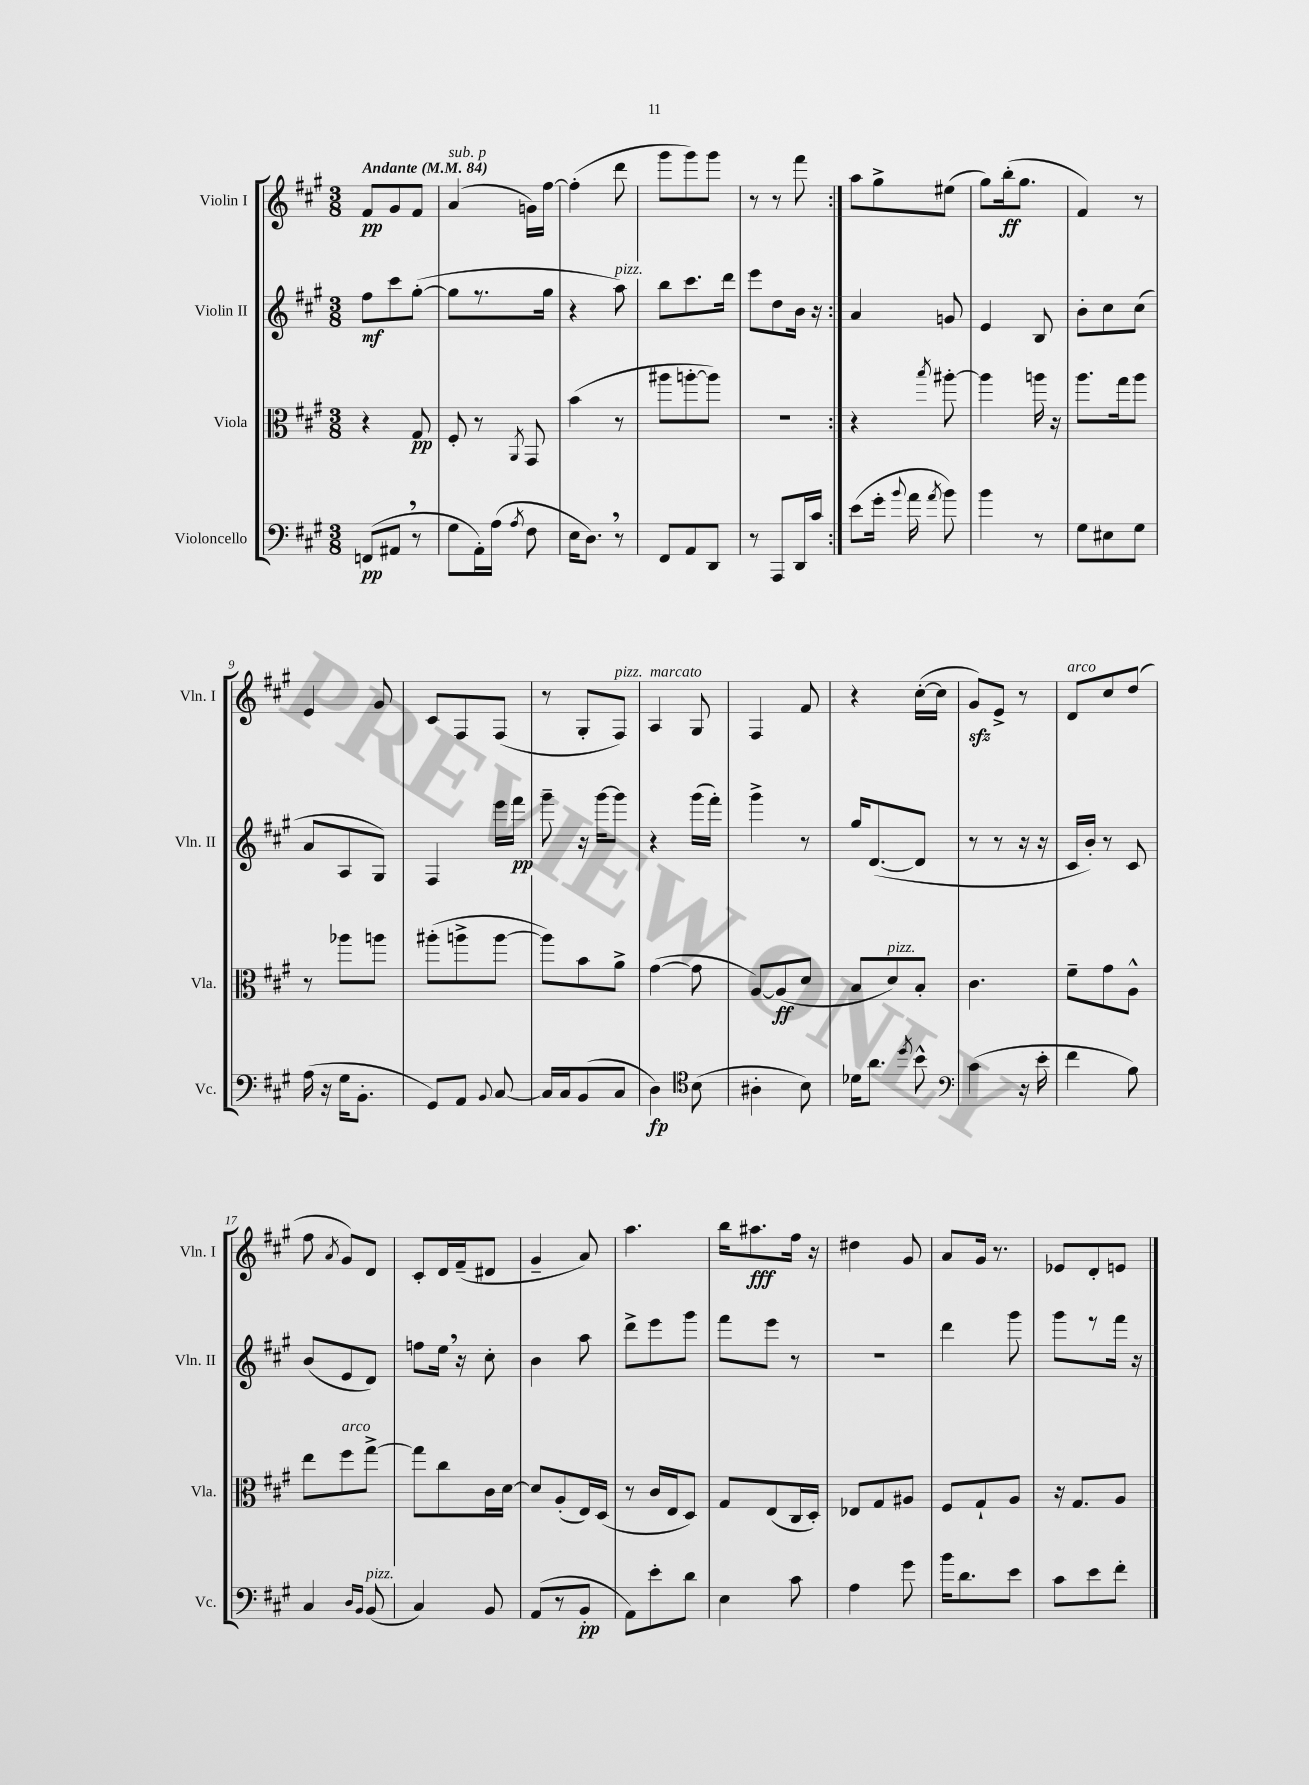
<<
\new StaffGroup <<
\new Staff = "s0" \with { instrumentName = "Violin I" shortInstrumentName = "Vln. I" } {
    \clef treble \key a \major \numericTimeSignature \time 3/8 \tempo "Andante" 4 = 84
    \autoBeamOff \repeat volta 2 { fis'8[\pp gis'8 fis'8] |
    a'4^\markup { \italic "sub. p" }( g'16[) fis''16]~ |
    fis''4-.( d'''8 |
    gis'''8[ gis'''8) gis'''8] |
    r8 r8 fis'''8 | }
    a''8[ gis''8-> eis''8]( |
    gis''8[) b''16-.\ff( gis''8.] |
    fis'4) r8 |
    e'4 gis'8 |
    cis'8[ fis8 fis8]( |
    r8 gis8[-. fis8]^\markup { \italic "pizz." }) |
    a4^\markup { \italic "marcato" } gis8 |
    fis4 fis'8 |
    r4 cis''16[~-.( cis''16] |
    gis'8[\sfz) e'8]-> r8 |
    d'8[^\markup { \italic "arco" } cis''8 d''8]( |
    fis''8 \acciaccatura { a'8 } gis'8[) d'8] |
    cis'8[-. d'16 fis'16--( dis'8] |
    gis'4-- a'8) |
    a''4. |
    b''16[ ais''8.\fff fis''16] r16 |
    dis''4 gis'8 |
    a'8[ gis'16] r8. |
    ees'8[ d'8-. e'8] \bar "|." |
}
\new Staff = "s1" \with { instrumentName = "Violin II" shortInstrumentName = "Vln. II" } {
    \clef treble \key a \major \numericTimeSignature \time 3/8
    \autoBeamOff \repeat volta 2 { fis''8[\mf cis'''8 gis''8]~-.( |
    gis''8[ r8. gis''16] |
    r4 a''8^\markup { \italic "pizz." }) |
    b''8[ cis'''8. d'''16] |
    e'''8[ d''8 b'16] r16 | }
    a'4 g'8 |
    e'4 b8 |
    b'8[-. cis''8 cis''8]( |
    a'8[ a8 gis8]) |
    fis4 e'''16[ fis'''16]\pp |
    gis'''8-- r16 gis'''16[~ gis'''8] |
    r4 gis'''16[( fis'''16]-.) |
    gis'''4-> r8 |
    gis''16[ d'8.~( d'8] |
    r8 r8 r16 r16 |
    cis'16[ b'16]-.) r8 cis'8 |
    b'8[( e'8 d'8]) |
    f''8[ e''16] \breathe r16 cis''8-. |
    b'4 a''8 |
    d'''8[-> e'''8 gis'''8] |
    fis'''8[ e'''8] r8 |
    R4. |
    d'''4 gis'''8 |
    gis'''8[ r8 fis'''16] r16 \bar "|." |
}
\new Staff = "s2" \with { instrumentName = "Viola" shortInstrumentName = "Vla." } {
    \clef alto \key a \major \numericTimeSignature \time 3/8
    \autoBeamOff \repeat volta 2 { r4 gis8\pp |
    fis8-. r8 \acciaccatura { a,8 } gis,8 |
    b'4( r8 |
    ais''8[ a''8~-. a''8]) |
    R4. | }
    r4 \acciaccatura { b''8 } ais''8~-. |
    ais''4 a''16 r16 |
    a''8.[ gis''16 a''8] |
    r8 aes''8[ a''8] |
    ais''8[-.( a''8-> a''8]~ |
    a''8[) b'8 a'8]-> |
    gis'4~( gis'8 |
    a8[~) a8\ff( d'8] |
    b8[ d'8^\markup { \italic "pizz." }) b8]-. |
    cis'4. |
    fis'8[-- gis'8 a8]-^ |
    e''8[ fis''8^\markup { \italic "arco" } gis''8]~-> |
    gis''8[ cis''8 cis'16 d'16]~ |
    d'8[ a8-.( e16) d16]( |
    r8 cis'16[ e16 d8]) |
    gis8[ e8( cis16 d16]-.) |
    ees8[ gis8 ais8] |
    fis8[ gis8-! a8] |
    r16 gis8.[ a8] \bar "|." |
}
\new Staff = "s3" \with { instrumentName = "Violoncello" shortInstrumentName = "Vc." } {
    \clef bass \key a \major \numericTimeSignature \time 3/8
    \autoBeamOff \repeat volta 2 { f,8[\pp( ais,8] \breathe r8 |
    gis8[ a,16-.) a16]( \acciaccatura { a8 } fis8 |
    e16[ d8.]) \breathe r8 |
    fis,8[ a,8 d,8] |
    r8 a,,8[ d,16 cis'16] | }
    e'8[( gis'16]-. \appoggiatura { b'8 } a'16 \acciaccatura { a'8 } b'8) |
    b'4 r8 |
    gis8[ eis8 gis8] |
    a16( r16 gis16[ b,8.]-. |
    gis,8[) a,8] \appoggiatura { b,8 } cis8~ |
    cis16[ cis16 b,8( cis8] |
    d4\fp) \clef tenor b8( |
    ais4-. b8) |
    des'16[ a'8.] \acciaccatura { d''8 } b'8-^ |
    \clef bass cis'4( r16 e'16-. |
    fis'4 b8) |
    cis4 \grace { d16[ b,16] } b,8^\markup { \italic "pizz." }( |
    cis4) b,8 |
    a,8[( r8 b,8]-.\pp |
    a,8[) e'8-. d'8] |
    e4 cis'8 |
    a4 gis'8 |
    b'16[ d'8. e'8] |
    cis'8[ e'8 fis'8]-. \bar "|." |
}
>>
>>
